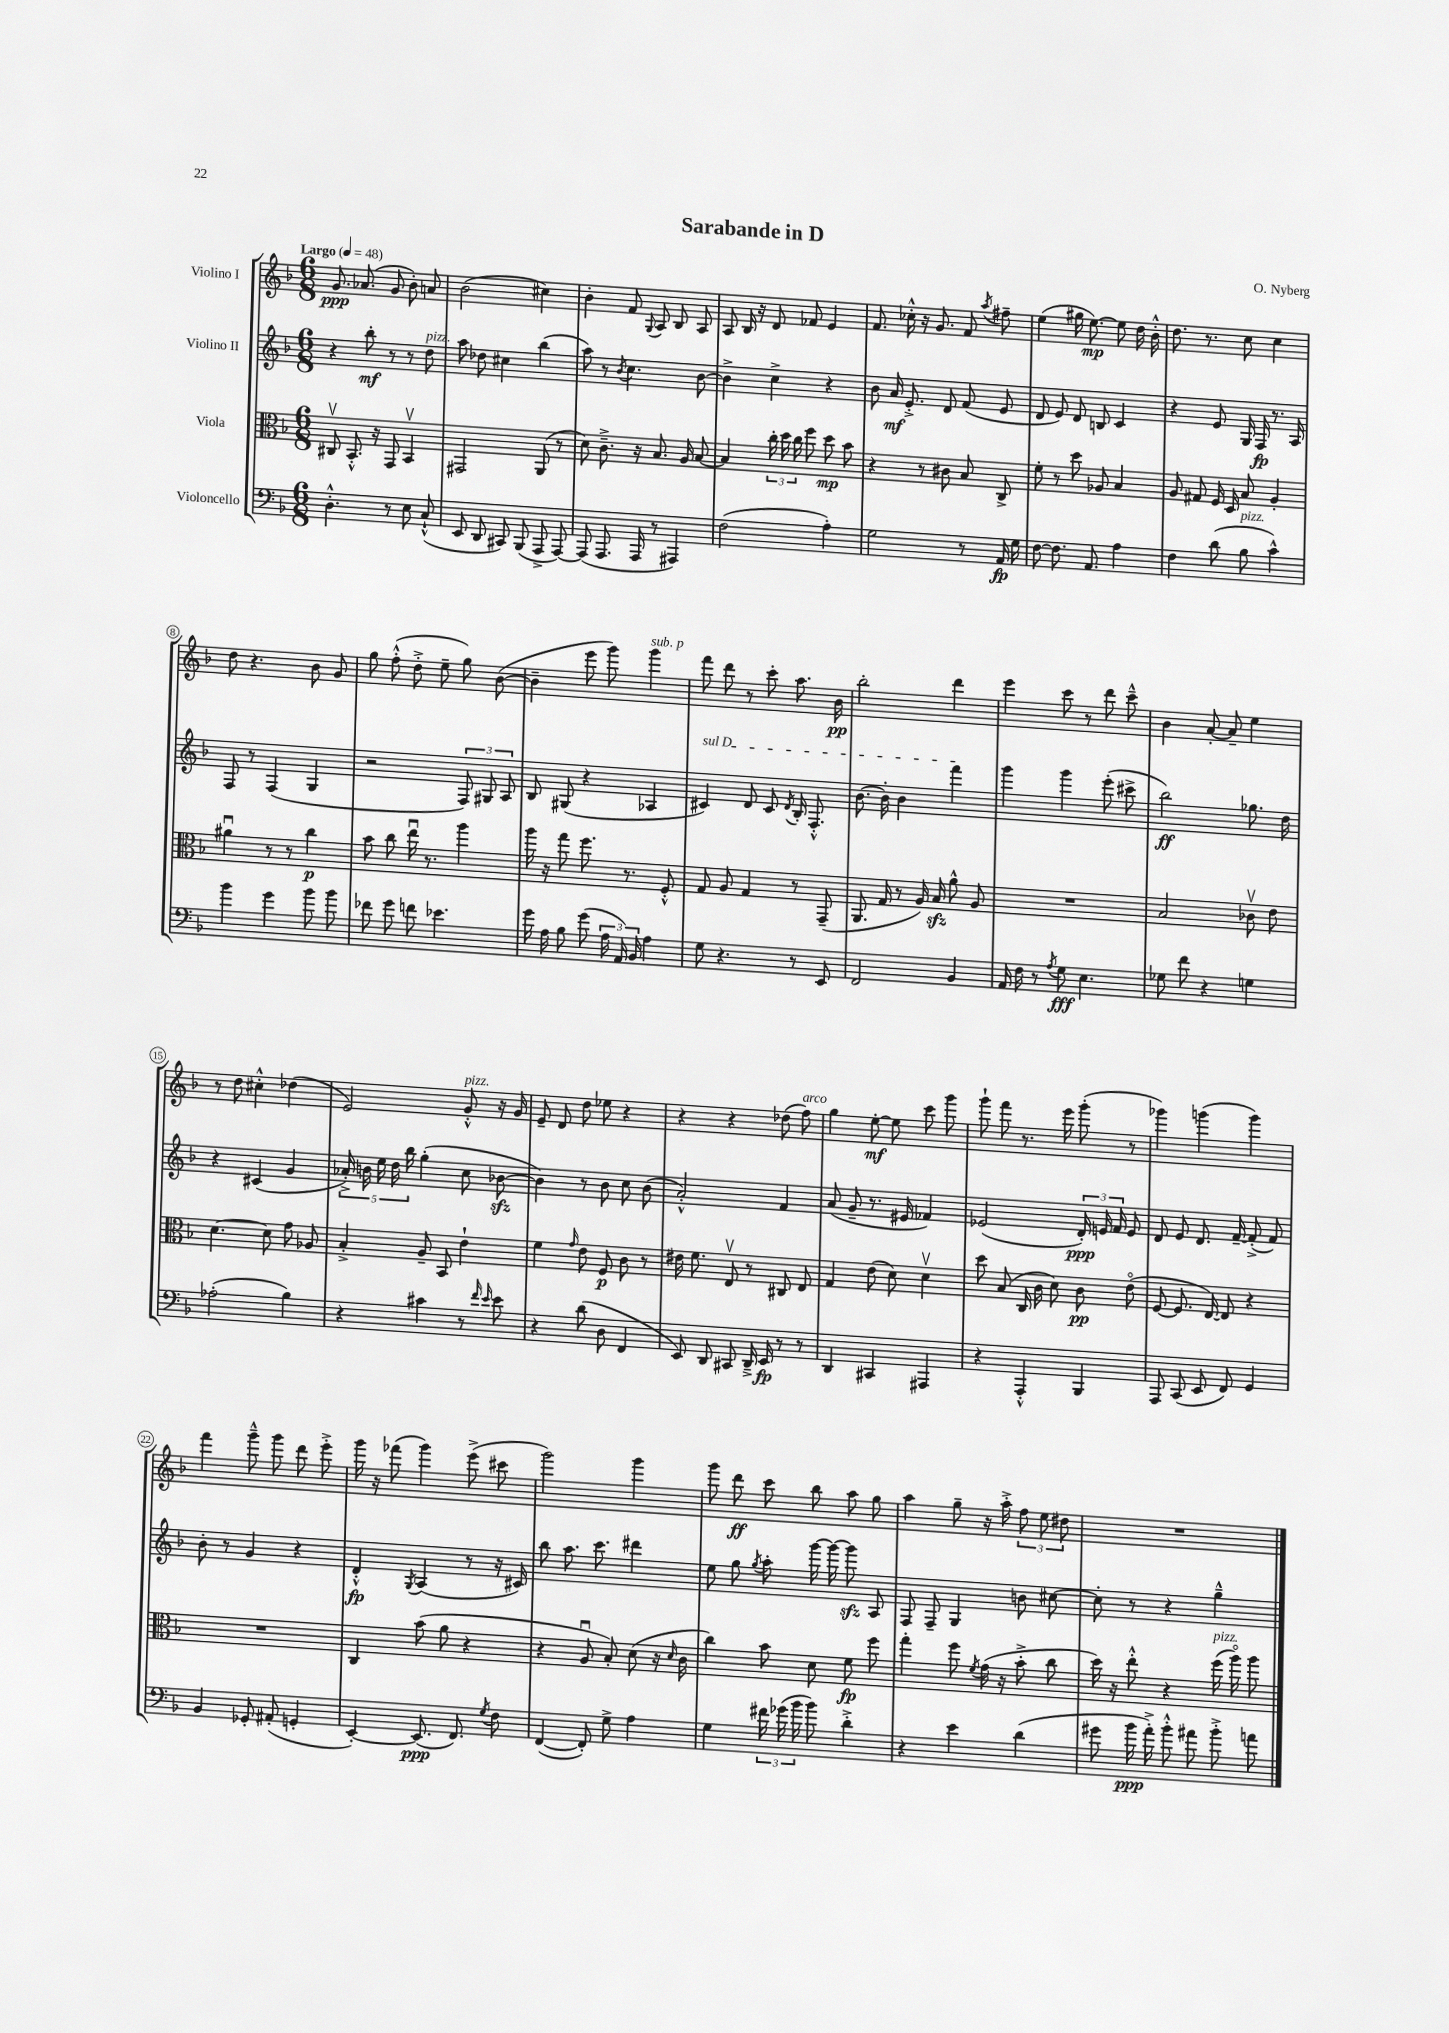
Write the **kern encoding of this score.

**kern	**kern	**kern	**kern
*staff4	*staff3	*staff2	*staff1
*clefF4	*clefC3	*clefG2	*clefG2
*k[b-]	*k[b-]	*k[b-]	*k[b-]
*M6/8	*M6/8	*M6/8	*M6/8
*MM48	*MM48	*MM48	*MM48
4.D'^^	8C#v	4r	8.g
.	8.BB-'^^	.	.
.	.	.	(8.a-
.	.	8bb-'	.
.	16r	.	.
8r	8GG	8r	8g
8E	4BB-v	8r	8b-')
(8C`^^	.	8dd	8a
=	=	=	=
8EE	2GG#	8aa	(2b-
8DD	.	8dd-	.
8CC#)	.	4cc#	.
(8BBB-	.	.	.
8AAA^	(8AA	(4bb-	4cc#)
[8AAA)	8r	.	.
=	=	=	=
(8AAA]	8d)	8aa)	4b-'
8.AAA	8.c~^	8r	.
.	.	8qb-	.
.	.	4.cc	8f
16AAA	16r	.	.
.	.	.	8qqG
8r	8.B-	.	8A
4AAA#)	.	.	8B-
.	16A	.	.
.	[8B-	[8b-	8A
=	=	=	=
(2F	4B-]	4b-^]	8A
.	.	.	16B-
.	.	.	16r
.	24cc'	4cc^	8d
.	24dd	.	.
.	24cc	.	.
.	8ff	.	8f-
4A')	8dd	4r	4e
.	8b-	.	.
=	=	=	=
2G	4r	8b-	8.f
.	.	16a	.
.	.	8.e'^	16cc-'^^
.	8r	.	16r
.	.	.	8.g
.	8c#	8d	.
8r	8B-	(8f	8f
.	.	.	8qaa
16AA	8C^	8e	8ff#~
16G	.	.	.
=	=	=	=
[8F	8f'	8d	(4ee
8.F]	8r	8e)	.
.	8dd	8d	16gg#
8.AA	.	.	[8.ee)
.	8A-	8B	.
4A	4B-	4c	8ee]
.	.	.	16dd
.	.	.	16b-'^^
=	=	=	=
4F	8A	4r	8.dd
.	8G#	.	.
.	.	.	8.r
(8d	16F	8e	.
.	16D	.	.
8B-	8B-	16G	8cc
.	.	16F	.
4c^^)	4A'	8.r	4cc
.	.	16A	.
=	=	=	=
4b-	4a#u	8F	8dd
.	.	8r	4.r
4g	8r	(4F	.
.	8r	.	.
8b-	4cc	4G	8b-
8b-	.	.	8g
=	=	=	=
8f-	8b-	2r	8gg
8g	8cc	.	(8ff'^^
8f	16eeu	.	8dd'^
.	8.r	.	.
4.e-	.	.	8ee~
.	4aa	12F)	8gg)
.	.	12G#	.
.	.	.	([8b-
.	.	12A	.
=	=	=	=
16g	16aa	8B-	4b-~]
16A	16r	.	.
8B-	8gg	(8G#	.
(8g	8.ff	4r	8eee
24A	.	.	8ggg)
24AA)	.	.	.
.	8.r	.	.
24BB-	.	.	.
4A	.	4A-	4ggg
.	8F'^^	.	.
=	=	=	=
8G	8G	4c#)	8fff
4.r	8A	.	8ddd
.	4G	8d	8r
.	.	8c#	8ccc'
.	.	8qd	.
8r	8r	16B-'	8.aa
.	.	8.F'^^	.
8EE	(8GG~	.	.
.	.	.	16b-
=	=	=	=
2FF	8.AA	[8.b-	2bb-'
.	16G	16b-']	.
.	8r	4b-	.
.	16A)	.	.
.	16B-	.	.
4BB-	8a^^	4fff	4ddd
.	8A	.	.
=	=	=	=
16AA	2.r	4ggg	4eee
16F	.	.	.
8r	.	.	.
8qA	.	.	.
8G	.	4ggg	8ccc
4.E	.	.	8r
.	.	(8eee'	8ddd
.	.	8ccc#^	8ccc~^^
=	=	=	=
8G-	2B-	2bb-)	4b-
8f	.	.	.
4r	.	.	[8a'
.	.	.	8a~]
4G	8c-v	8.gg-	4ee
.	8e	.	.
.	.	16dd	.
=	=	=	=
(2A-'	[4.d	4r	8r
.	.	.	8dd
.	.	(4c#	4cc#'^^
.	8d]	.	.
4B-)	8g	4g	(4dd-
.	8A-	.	.
=	=	=	=
4r	4B-'^	20a-'^)	2e)
.	.	20b	.
.	.	20ee	.
.	.	20dd	.
.	.	20bb-	.
4c#	8A~	(4gg'	.
.	8BB-	.	.
8r	4e`	8cc	8g'^^
16qqf	.	.	.
16qqe	.	.	.
8e	.	[8b-	16r
.	.	.	16g
=	=	=	=
4r	4f	4b-])	8e~
.	.	.	8d
.	16qqg	.	.
(8d	8e	8r	8dd
8D	8F	8b-	8ee-
4FF	8c	8cc	4r
.	8r	(8b-	.
=	=	=	=
8EE)	16e#	2a'^^)	4r
.	8.f	.	.
8DD	.	.	.
8CC#	8Ev	.	4r
16DD~^	8r	.	.
16EE	.	.	.
8r	8C#	4f	(8dd-
8r	8E	.	8ff)
=	=	=	=
4DD	4G	(8a	4gg
.	.	8g~	.
4CC#	(8e	8.r	[8ee'
.	8d)	.	8ee]
.	.	16e#	.
4AAA#	4dv	4f-)	8ccc
.	.	.	8ggg
=	=	=	=
4r	8dd	(2e-	8ggg`
.	(8B-	.	8fff
4AAA'^^	16C	.	8.r
.	16c	.	.
.	8d)	.	.
.	.	.	16eee
4BBB-	8c	24d')	(8ggg'
.	.	24e	.
.	.	24f	.
.	(8eo	8e	8r
=	=	=	=
8AAA	[8F	8d	4ggg-)
(8CC	8.F]	8e	.
8EE	.	8.d	(4ggg
.	[16E)	.	.
8FF)	8E]	.	.
.	.	[16f~	.
4GG	4r	(8f'^]	4ggg)
.	.	8f)	.
=	=	=	=
4BB-	2.r	8b-'	4fff
.	.	8r	.
8GG-'	.	4g	8ggg~^^
(8AA#'	.	.	8ggg
4GG'	.	4r	8ddd
.	.	.	8eee'^
=	=	=	=
[4EE')	4C	4d'^^	16ggg
.	.	.	16r
.	.	.	(8fff-
.	.	8qG	.
(8.EE]	(8b-	(4A	4ggg)
.	8a	.	.
8.FF)	.	.	.
.	4r	8r	(8eee^
8qG	.	.	.
8F	.	16r	8ccc#
.	.	16c#)	.
=	=	=	=
([4FF	4r	8bb-	2ggg)
.	.	8.aa	.
8FF'])	8Au	.	.
.	.	8.ccc	.
8G^	8B-')	.	.
4A	(8d	4ddd#	4ggg
.	16r	.	.
.	16qqd	.	.
.	16c	.	.
=	=	=	=
4G	4cc)	8ee	8ggg
.	.	8gg	8ddd
.	.	8qgg	.
24f#	8b-	8aa'	8ccc
(24g-	.	.	.
24b-	.	.	.
8b-)	8d	[16ggg	8bb-
.	.	16ggg_	.
4d'^	8f	8ggg]	8aa
.	8ff	8A	8gg
=	=	=	=
4r	4gg'	8F	4aa
.	.	8F~	.
4e	8ff	4G	8gg~
.	8qf	.	.
.	(16g	.	16r
.	16r	.	16aa'^
(4d	8b-'^	8b	12ff
.	.	.	12ee
.	8cc	[8cc#	.
.	.	.	12dd#
=	=	=	=
8g#	16dd)	8cc#']	2.r
.	16r	.	.
16b-	8ee'^^	8r	.
16a'^)	.	.	.
8b-'^^	4r	4r	.
8a#	.	.	.
8b-'^	(16ff	4gg~^^	.
.	16aao)	.	.
8a	8aa	.	.
==	==	==	==
*-	*-	*-	*-
